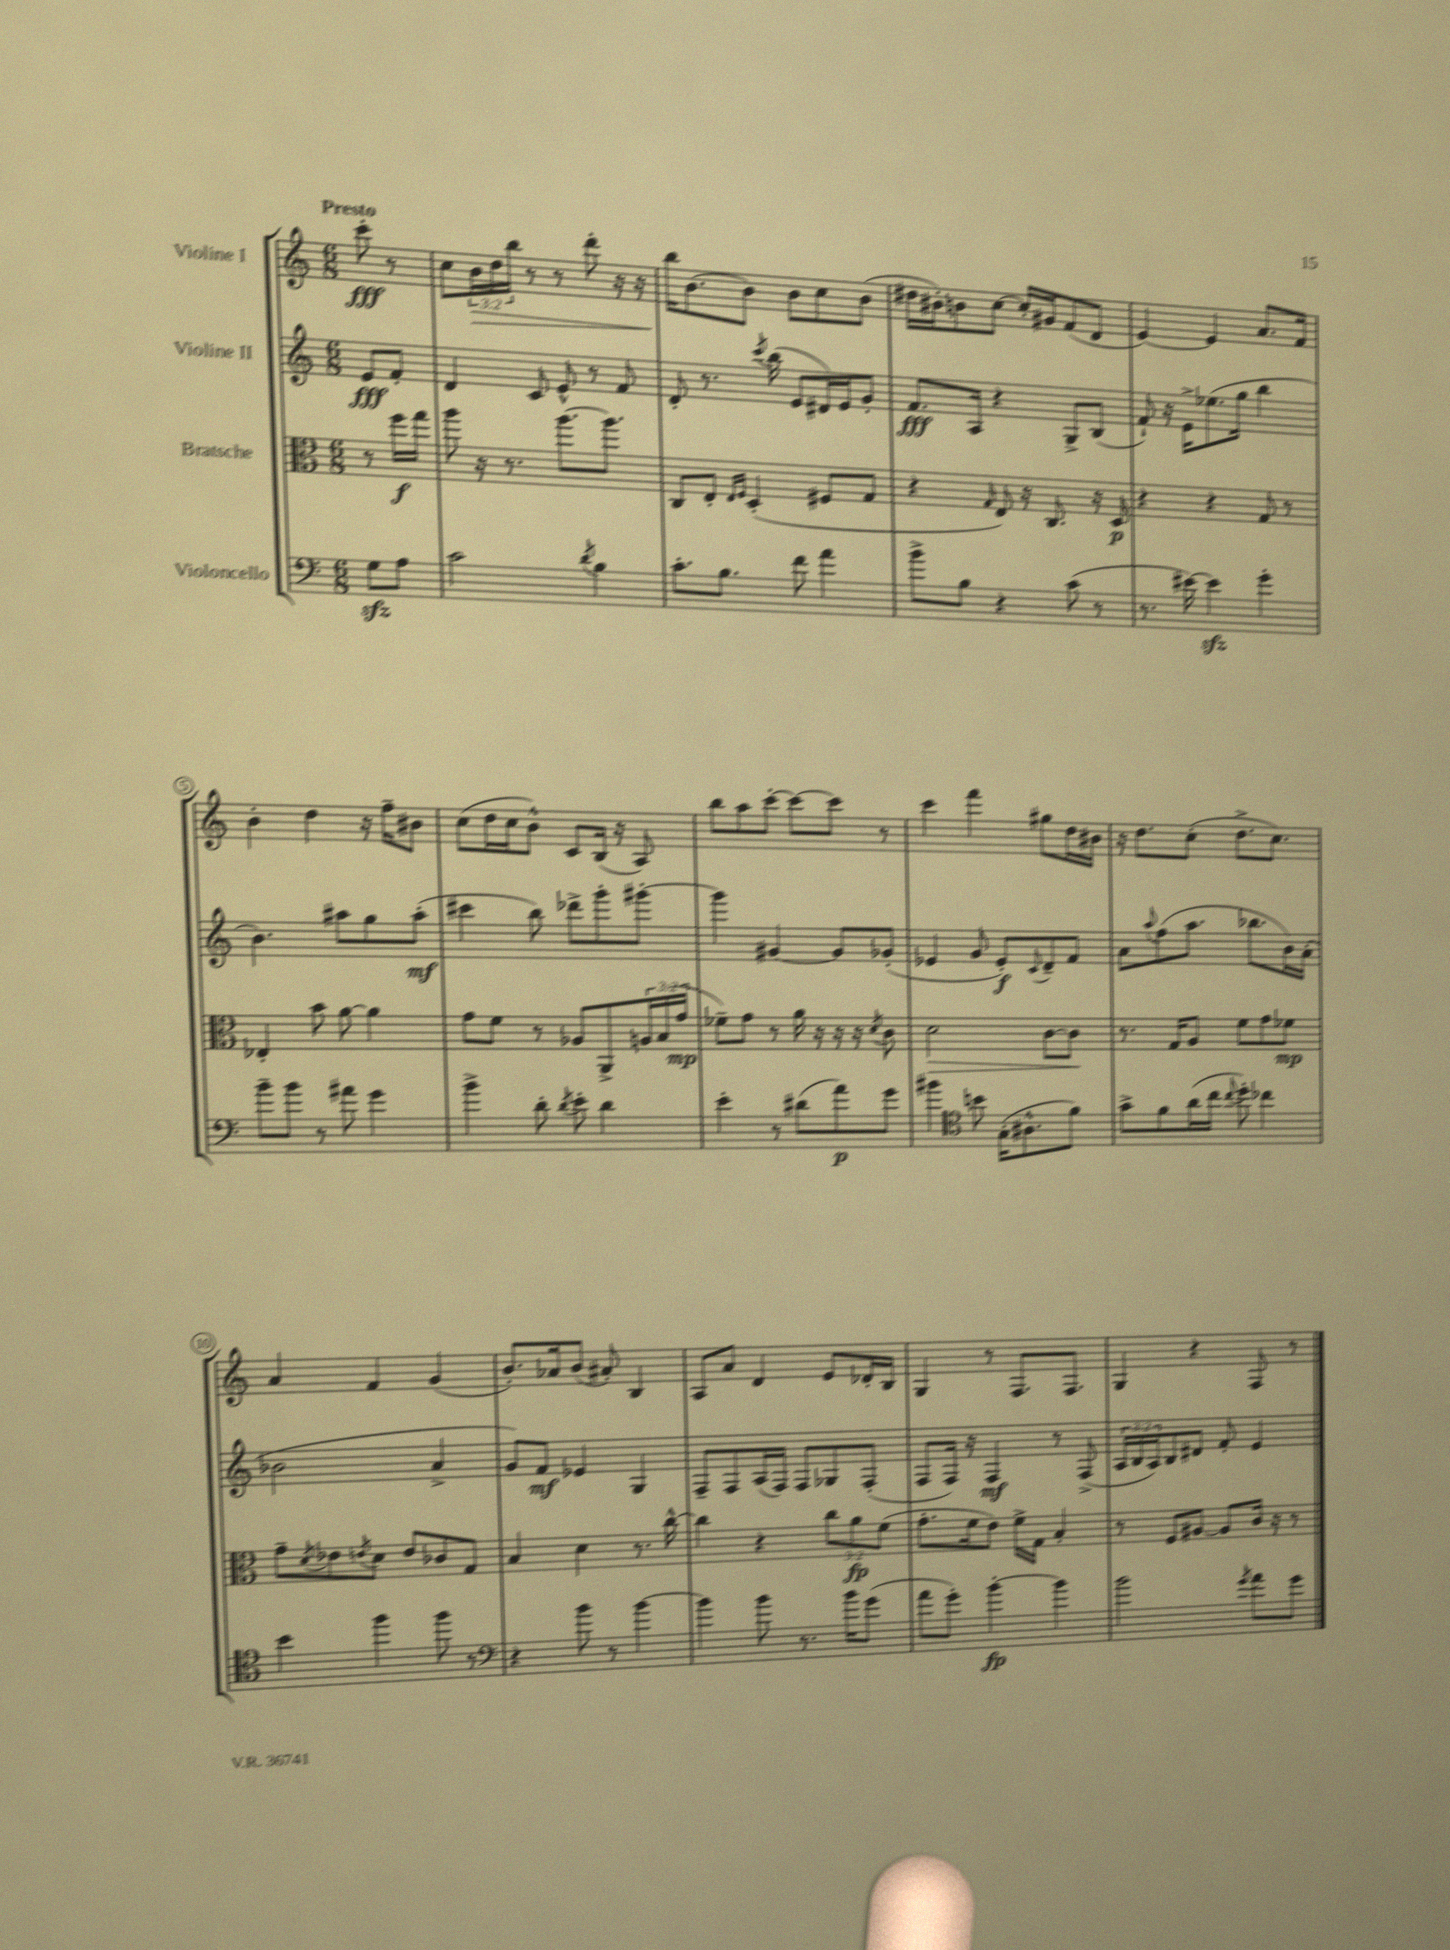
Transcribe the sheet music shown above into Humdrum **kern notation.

**kern	**dynam	**kern	**dynam	**kern	**dynam	**kern	**dynam
*part4	*part4	*part3	*part3	*part2	*part2	*part1	*part1
*staff4	*staff4	*staff3	*staff3	*staff2	*staff2	*staff1	*staff1
*I"Violoncello	*	*I"Bratsche	*	*I"Violine II	*	*I"Violine I	*
*clefF4	*	*clefC3	*	*clefG2	*	*clefG2	*
*k[]	*	*k[]	*	*k[]	*	*k[]	*
*M6/8	*	*M6/8	*	*M6/8	*	*M6/8	*
=	=	=	=	=	=	=	=
!	!	!	!	!	!	!LO:TX:a:B:t=Presto	!
8Gzz\L	.	8r	.	8e/L	fff	8ccc'\	fff
8A\J	.	16ff\LL	f	8f'/J	.	8r	.
.	.	16gg\JJ	.	.	.	.	.
=1	=1	=1	=1	=1	=1	=1	=1
2c\	.	8aa\	.	4d/	.	8cc\L	.
!	!	!	!	!	!	!	!LO:HP:b
.	.	16r	.	.	.	24b\L	>
.	.	.	.	.	.	24dd\	.
.	.	8.r	.	.	.	.	.
.	.	.	.	.	.	24bb\JJ	.
.	.	.	.	8c/	.	8r	.
.	.	[8.aa\L	.	8e^^/	.	8r	.
8qd/	.	.	.	.	.	.	.
4B\	.	.	.	8r	.	8ddd'\	.
.	.	8.aa\J]	.	.	.	.	.
.	.	.	.	8f/	.	16r	.
.	.	.	.	.	.	16r	.
=2	=2	=2	=2	=2	=2	=2	=2
8.c'\L	.	8C/L	.	8d'/	.	16bb\KL	.
.	.	.	.	.	.	[8.b\	]
.	.	8E'/J	.	8.r	.	.	.
8.B\J	.	.	.	.	.	.	.
.	.	16qqE/LL	.	.	.	.	.
.	.	16qqF/JJ	.	.	.	.	.
.	.	(4D'/	.	.	.	8b\J]	.
.	.	.	.	8qccc/	.	.	.
.	.	.	.	(16bb\	.	.	.
8f\	.	.	.	8e/L	.	8b\L	.
4a\	.	8F#X/L	.	16d#X/L)	.	8cc\	.
.	.	.	.	16e/J	.	.	.
.	.	8G/J	.	8g'/J	.	(8b\J	.
=3	=3	=3	=3	=3	=3	=3	=3
8b^\L	.	4r	.	8.f/L	fff	16dd#X\LL	.
.	.	.	.	.	.	16b#X'\J)	.
8B\J	.	.	.	.	.	8bn\	.
.	.	.	.	16A/Jk	.	.	.
.	.	16qqG/	.	.	.	.	.
4r	.	8E/)	.	4r	.	[8cc\J	.
.	.	16r	.	.	.	16cc'/LL]	.
.	.	8.C/	.	.	.	16g#X/J	.
(8c\	.	.	.	8G^/L	.	(8f/	.
8r	.	16r	.	(8B/J	.	8d/J	.
.	.	16D/	p	.	.	.	.
=4	=4	=4	=4	=4	=4	=4	=4
8.r	.	4r	.	8f`/)	.	[4e/)	.
.	.	.	.	16r	.	.	.
[16e#X\)	.	.	.	16e^\KL	.	.	.
4e#zz\]	.	4r	.	(8.ee-X\	.	4e/]	.
.	.	.	.	16gg\Jk	.	.	.
4g'\	.	8G/	.	4bb\	.	8.a/L	.
.	.	8r	.	.	.	.	.
.	.	.	.	.	.	16f/Jk	.
!!LO:LB:g=z
=5	=5	=5	=5	=5	=5	=5	=5
8b~\L	.	4E-X'/	.	4.b\)	.	4b'\	.
8b\J	.	.	.	.	.	.	.
8r	.	8b\	.	.	.	4dd\	.
8a#X\	.	[8a\	.	8aa#X\L	.	.	.
4g\	.	4a\]	.	8gg\	.	16r	.
.	.	.	.	.	.	16ff~\KL	.
.	.	.	.	(8aa#'\J	mf	8b#X\J	.
=6	=6	=6	=6	=6	=6	=6	=6
4b^\	.	8g\L	.	4ccc#X\	.	(8cc\L	.
.	.	8f\J	.	.	.	16dd\L	.
.	.	.	.	.	.	16cc\J	.
8d'\	.	8r	.	8bb\)	.	8b^^\J)	.
8qd/	.	.	.	.	.	.	.
8e'\	.	8A-X/L	.	8ddd-X^\L	.	8c/L	.
4d\	.	8AA^/	.	8ggg'\	.	(16B/Jk	.
.	.	.	.	.	.	16r	.
.	.	24An/L	.	[8ggg#X'\J	.	8A/)	.
.	.	(24B/	.	.	.	.	.
.	.	24g/JJ	mp	.	.	.	.
=7	=7	=7	=7	=7	=7	=7	=7
4e'\	.	8f-X~\L)	.	4ggg#\]	.	8bb\L	.
.	.	8g\J	.	.	.	8aa\	.
8r	.	8r	.	[4g#X/	.	[8ccc'\J	.
(8d#X\L	.	16a\	.	.	.	8ccc\L_	.
.	.	16r	.	.	.	.	.
8a\)	p	16r	.	8g#/L]	.	8ccc\J]	.
.	.	16r	.	.	.	.	.
.	.	8qd/	.	.	.	.	.
8g\J	.	8c\	.	(8g-X'/J	.	8r	.
=8	=8	=8	=8	=8	=8	=8	=8
!	!	!	!LO:HP:b	!	!	!	!
4b#X\	.	2d\	>	4e-X/	.	4ccc\	.
*clefC4	*	*	*	*	*	*	*
8bn\	.	.	.	8g/	.	4fff\	.
(16G'\KL	.	.	.	8e-'/L)	f	.	.
8.A#X^^\	.	.	.	.	.	.	.
.	.	.	.	8qqc/	.	.	.
.	.	[8c\L	.	8d~/	.	8gg#X\L	.
8f\J)	.	8c\J]	.	8f/J	.	16dd\L	.
.	.	.	.	.	.	16b#X\JJ	.
.	.	.	]	.	.	.	.
=9	=9	=9	=9	=9	=9	=9	=9
8g^\L	.	8.r	.	8a\L	.	16r	.
.	.	.	.	.	.	8.dd\L	.
.	.	.	.	8qqaa/	.	.	.
8f\	.	.	.	(8ff\	.	.	.
.	.	16G/KL	.	.	.	.	.
(16a\L	.	8A/J	.	8.aa\J	.	(8cc'\J	.
16cc\JJ	.	.	.	.	.	.	.
8qqcc/	.	.	.	.	.	.	.
8dd'\)	.	8f\L	.	.	.	8.dd^\L	.
.	.	.	.	8.bb-X\L	.	.	.
4cc-X\	.	8g\	.	.	.	.	.
.	.	.	.	.	.	8.cc\J)	.
.	.	8f-X\J	mp	16b\L)	.	.	.
.	.	.	.	(16a'\JJ	.	.	.
!!LO:LB:g=z
=10	=10	=10	=10	=10	=10	=10	=10
4b\	.	8g~\L	.	2b-X\	.	4a/	.
.	.	8qd/	.	.	.	.	.
.	.	8e-X\	.	.	.	.	.
.	.	8qen/	.	.	.	.	.
4ff\	.	8d\J	.	.	.	4f/	.
.	.	8e/L	.	.	.	.	.
8ff\	.	8c-X/	.	4a^/	.	(4g/	.
8r	.	8G/J	.	.	.	.	.
=11	=11	=11	=11	=11	=11	=11	=11
*clefF4	*	*	*	*	*	*	*
4r	.	4B/	.	8g/L)	.	8.b'/L)	.
.	.	.	.	8f/J	mf	.	.
.	.	.	.	.	.	16a-X/k	.
8b\	.	4d\	.	4e-X/	.	(8b/J	.
8r	.	.	.	.	.	8a#X'/)	.
[4b\	.	8.r	.	4G/	.	4B/	.
.	.	[16cc^^\	.	.	.	.	.
=12	=12	=12	=12	=12	=12	=12	=12
4b\]	.	4cc\]	.	8F~/L	.	8A/L	.
.	.	.	.	8F/	.	8a/J	.
8b\	.	4r	.	(16A/L	.	4d/	.
.	.	.	.	16F/JJ)	.	.	.
8.r	.	.	.	8F/L	.	.	.
.	.	12cc\L	.	8G-X/	.	8e/L	.
16b\KL	.	.	.	.	.	.	.
.	.	12a\	fp	.	.	.	.
(8g\J	.	.	.	(8F'/J	.	16d-X'/L	.
.	.	(12f\J	.	.	.	.	.
.	.	.	.	.	.	16B/JJ	.
=13	=13	=13	=13	=13	=13	=13	=13
8a\L	.	8.g'\L	.	8F/L	.	4G/	.
8g'\J)	.	.	.	16F/Jk)	.	.	.
.	.	16f\k	.	16r	.	.	.
[4b'\	fp	8e\J)	.	4F/	mf	8r	.
.	.	16f^\LL	.	.	.	8.F/L	.
.	.	16G\JJ	.	.	.	.	.
4b\]	.	4B'/	.	8r	.	.	.
.	.	.	.	.	.	8.F/J	.
.	.	.	.	(8F^/	.	.	.
=14	=14	=14	=14	=14	=14	=14	=14
2b\	.	8r	.	24A/LL	.	4G/	.
.	.	.	.	24B/	.	.	.
.	.	.	.	24A/J)	.	.	.
.	.	8F/L	.	8B/	.	.	.
.	.	[8A#X/J	.	8d#X/J	.	4r	.
.	.	8A#/L]	.	8f'/	.	.	.
8qg/	.	.	.	.	.	.	.
8a\L	.	16c/Jk	.	4e/	.	8F/	.
.	.	16r	.	.	.	.	.
8g\J	.	8r	.	.	.	8r	.
==	==	==	==	==	==	==	==
*-	*-	*-	*-	*-	*-	*-	*-
